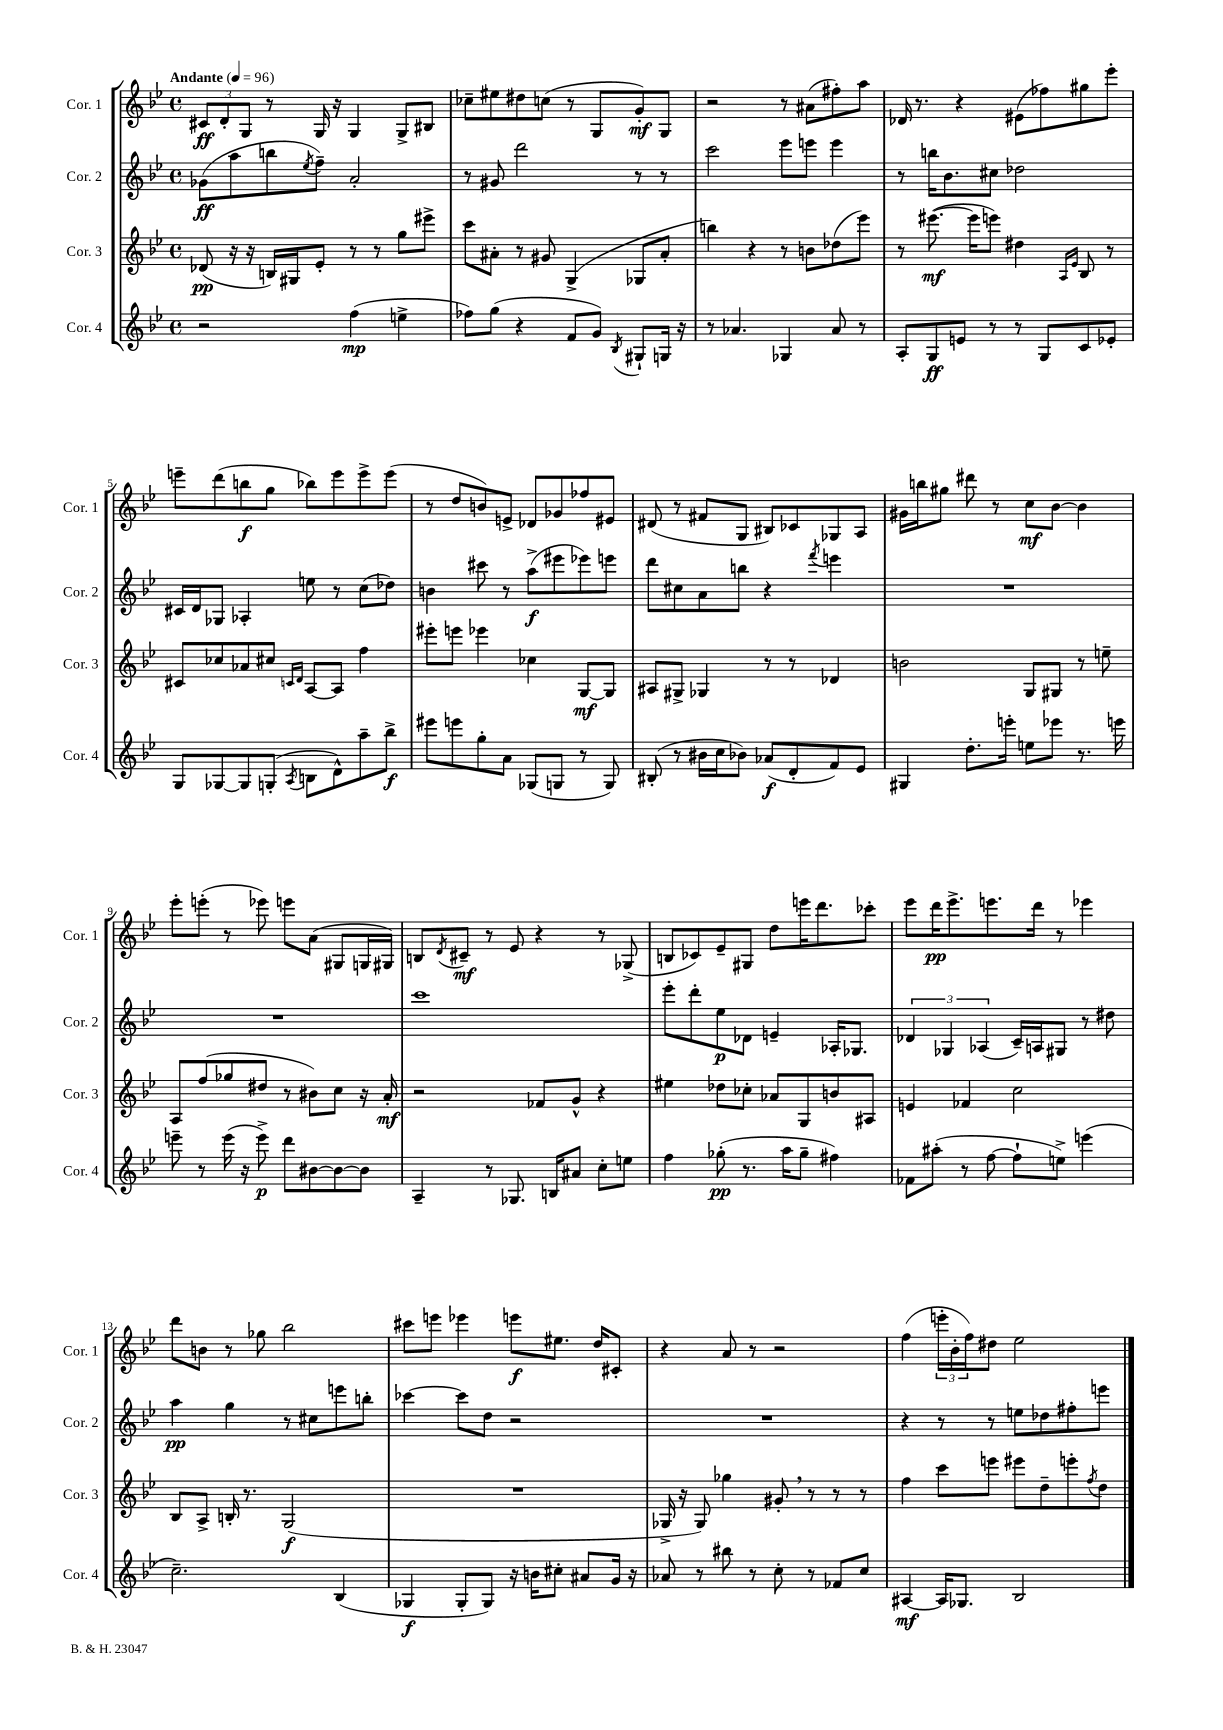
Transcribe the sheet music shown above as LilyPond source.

<<
\new StaffGroup <<
\new Staff = "s0" \with { instrumentName = "Cor. 1" shortInstrumentName = "Cor. 1" } {
    \clef treble \key bes \major \defaultTimeSignature \time 4/4 \tempo "Andante" 4 = 96
    \tuplet 3/2 { cis'8\ff d'8-. g8 } r8 g16 r16 g4 g8-> bis8 |
    ces''8-- eis''8 dis''8 c''8( r8 g8 g'8-.\mf) g8 |
    r2 r8 ais'8( fis''8-.) a''8 |
    des'16 r8. r4 eis'8( fes''8) gis''8 ees'''8-. |
    e'''8-- d'''8( b''8\f g''8 bes''8) e'''8 e'''8-> e'''8( |
    r8 d''8 b'8) e'8-> des'8 ges'8 fes''8 eis'8 |
    dis'8( r8 fis'8 g8 bis8) ces'8 ges8 a8 |
    gis'16 b''16 gis''8 dis'''8 r8 c''8\mf bes'8~ bes'4 |
    ees'''8-. e'''8-.( r8 ees'''8) e'''8 a'8( gis8 g16 gis16) |
    b8 \acciaccatura { d'8 } cis'8--\mf r8 ees'8 r4 r8 ges8->( |
    b8 ces'8) ees'8-- gis8 d''8 e'''16 d'''8. ces'''8-. |
    ees'''8 d'''16\pp ees'''8.-> e'''8. d'''16 r8 ees'''4 |
    d'''8 b'8 r8 ges''8 bes''2 |
    cis'''8 e'''8 ees'''4 e'''8\f eis''8. d''16 cis'8-. |
    r4 a'8 r8 r2 |
    f''4( \tuplet 3/2 { e'''16-. bes'16-. f''16) } dis''8 ees''2 \bar "|." |
}
\new Staff = "s1" \with { instrumentName = "Cor. 2" shortInstrumentName = "Cor. 2" } {
    \clef treble \key bes \major \defaultTimeSignature \time 4/4
    ges'8\ff( a''8 b''8 \acciaccatura { ees''8 } f''8--) a'2-. |
    r8 gis'8 d'''2 r8 r8 |
    c'''2 ees'''8 e'''8 e'''4 |
    r8 b''16 bes'8. cis''8 des''2 |
    cis'16 d'16 ges8 aes4-. e''8 r8 c''8( des''8) |
    b'4 cis'''8 r8 a''8->\f( eis'''8 ees'''8) e'''8 |
    d'''8 cis''8 a'8 b''8 r4 \acciaccatura { f'''8 } e'''4 |
    R1 |
    R1 |
    c'''1 |
    ees'''8-. d'''8-. ees''8\p des'8 e'4-- aes16-. ges8. |
    \tuplet 3/2 { des'4 ges4 aes4( } c'16--) a16 gis8 r8 dis''8 |
    a''4\pp g''4 r8 cis''8 e'''8 b''8-. |
    ces'''4~ ces'''8 d''8 r2 |
    R1 |
    r4 r8 r8 e''8 des''8 fis''8-. e'''8 \bar "|." |
}
\new Staff = "s2" \with { instrumentName = "Cor. 3" shortInstrumentName = "Cor. 3" } {
    \clef treble \key bes \major \defaultTimeSignature \time 4/4
    des'8\pp( r16 r16 b16) gis16 ees'8-. r8 r8 g''8 eis'''8-> |
    c'''8 ais'8-. r8 gis'8 g4->( ges8 ais'8-. |
    b''4) r4 r8 b'8 des''8( ees'''8) |
    r8 eis'''8.~\mf( eis'''16 e'''8) dis''4 \grace { a16 ees'16 } bes8 r8 |
    cis'8 ces''8 aes'8 cis''8 \grace { c'16 d'16 } a8~ a8 f''4 |
    eis'''8-. e'''8 ees'''4 ces''4 g8~\mf g8 |
    ais8 gis8-> ges4 r8 r8 des'4 |
    b'2 g8 gis8 r8 e''8-- |
    a8 f''8( ges''8 dis''8 r8 bis'8) c''8 r16 a'16-.\mf |
    r2 fes'8 g'8-^ r4 |
    eis''4 des''8 ces''8-. aes'8 g8 b'8 ais8 |
    e'4 fes'4 c''2 |
    bes8 a8-> b16-. r8. g2\f( |
    R1 |
    ges16-> r16 ges8) ges''4 gis'8-. \breathe r8 r8 r8 |
    f''4 c'''8 e'''8 eis'''8 d''8-- e'''8-. \acciaccatura { f''8 } d''8 \bar "|." |
}
\new Staff = "s3" \with { instrumentName = "Cor. 4" shortInstrumentName = "Cor. 4" } {
    \clef treble \key bes \major \defaultTimeSignature \time 4/4
    r2 f''4\mp( e''4-> |
    fes''8) g''8( r4 f'8 g'8) \acciaccatura { bes8 } gis8-! g16 r16 |
    r8 aes'4. ges4 aes'8 r8 |
    a8-. g8\ff e'8 r8 r8 g8 c'8 ees'8-. |
    g8 ges8~ ges8 g8-.( \acciaccatura { a8 } b8 d'8-^) a''8-- bes''8->\f |
    eis'''8 e'''8 g''8-. a'8 ges8( g8 r8 g8) |
    bis8-.( r8 bis'16 c''16 bes'8) aes'8\f( d'8-. f'8) ees'8 |
    gis4 d''8.-. e'''16-. e''8 ees'''8 r8. e'''16 |
    e'''8-- r8 e'''16( r16 e'''8->\p) d'''8 bis'8~ bis'8~ bis'8 |
    a4-- r8 ges8. b16 ais'8 c''8-. e''8 |
    f''4 ges''8-.\pp( r8. a''16 ges''8-- fis''4) |
    fes'8 ais''8-.( r8 f''8~ f''8-! e''8->) e'''4( |
    c''2.--) bes4( |
    ges4\f ges8-. ges8) r16 b'16 cis''8-. ais'8 g'16 r16 |
    aes'8 r8 bis''8 r8 c''8-. r8 fes'8 c''8 |
    ais4~\mf ais16 ges8. bes2 \bar "|." |
}
>>
>>
